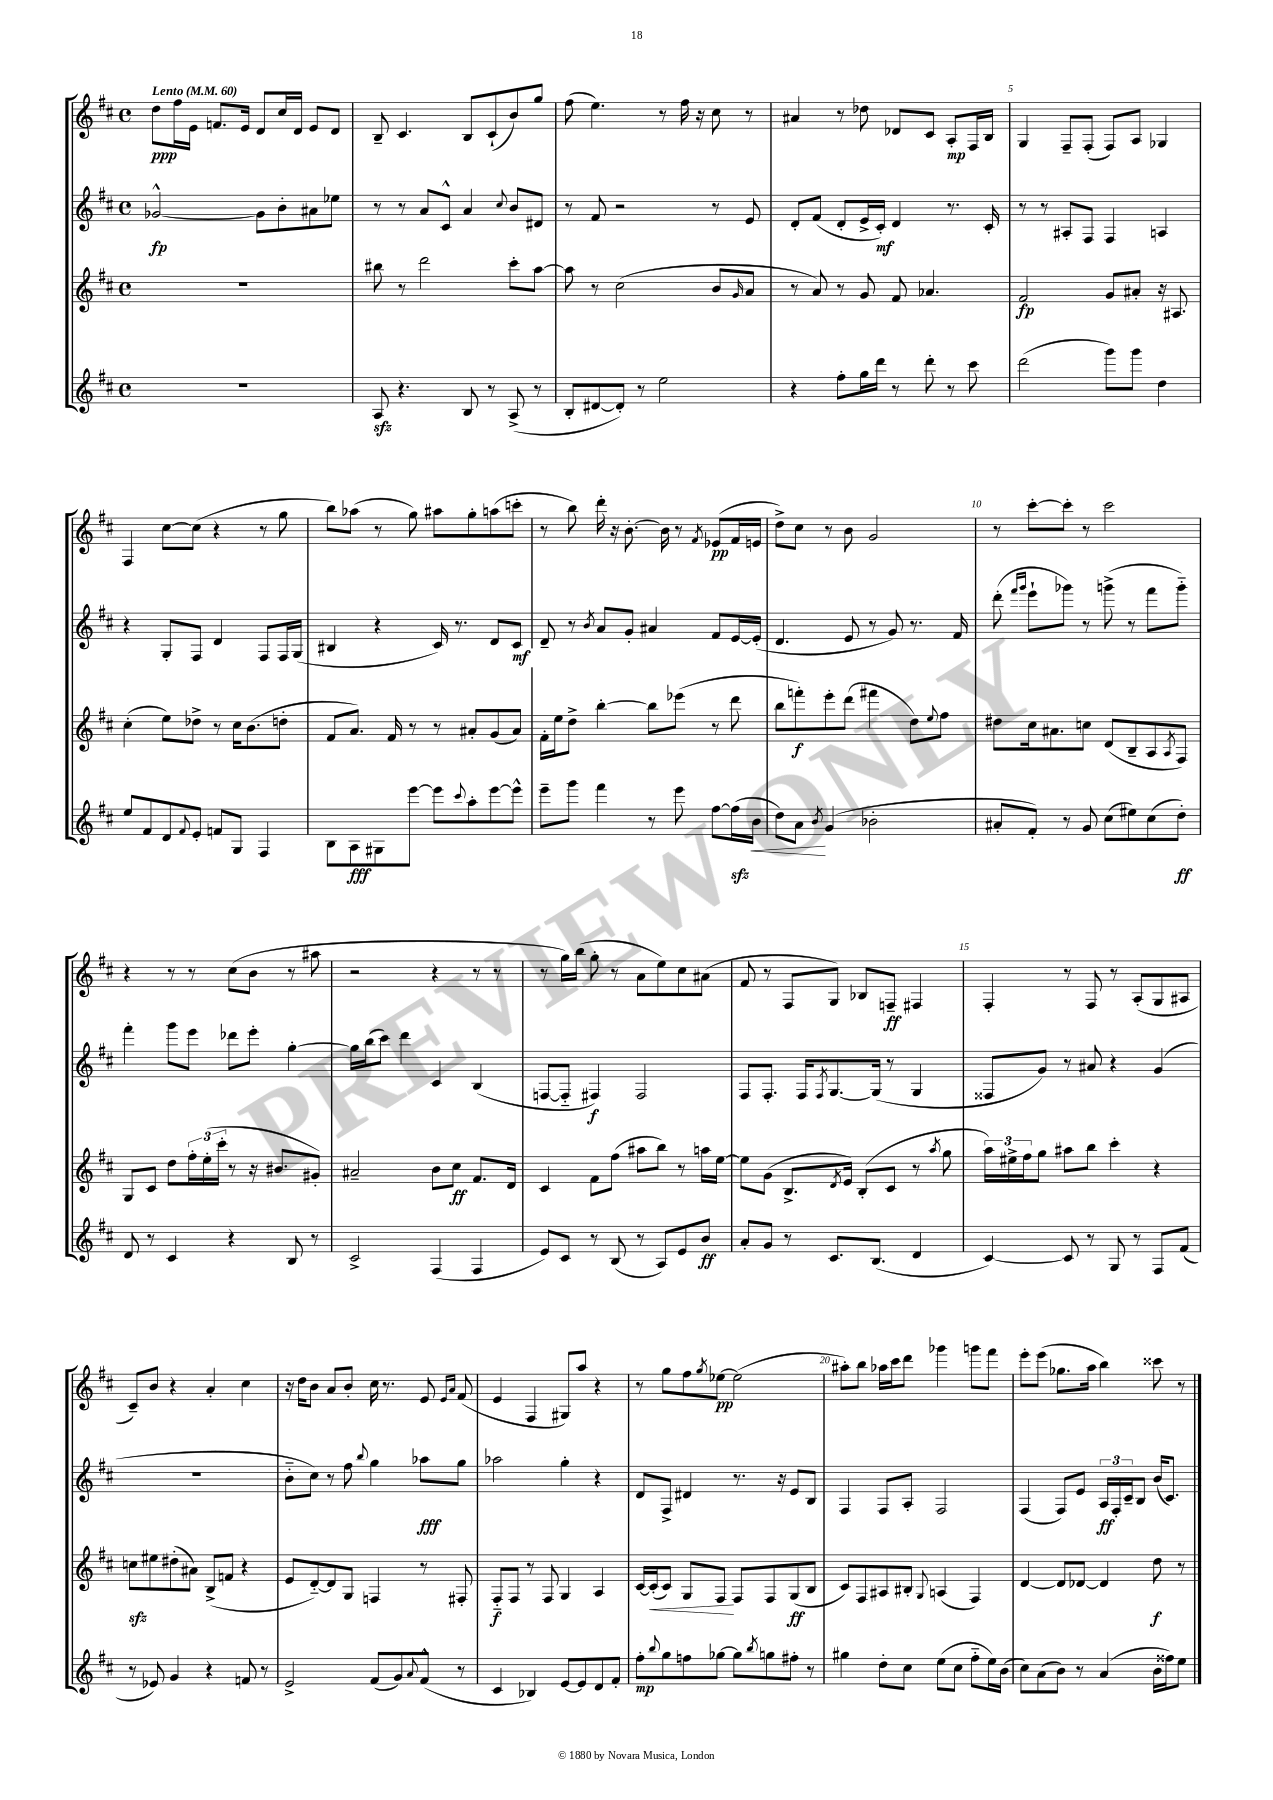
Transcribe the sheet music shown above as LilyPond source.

<<
\new StaffGroup <<
\new Staff = "s0" {
    \clef treble \key d \major \defaultTimeSignature \time 4/4 \tempo "Lento" 4 = 60
    d''8\ppp fis''16 e'16 f'8. e'16 d'8 cis''16 d'16 e'8 d'8 |
    b8-- cis'4. b8 cis'8-!( b'8) g''8 |
    fis''8( e''4.) r8 fis''16 r16 cis''8 r8 |
    ais'4 r8 des''8 des'8 cis'8 a8-.\mp fis16 b16 |
    g4 fis8-- fis8-.( fis8) a8 ges4 |
    fis4 cis''8~ cis''8( r4 r8 g''8 |
    b''8) aes''8( r8 g''8) ais''8 g''8-. a''8( c'''8-. |
    r8 b''8) d'''16-. r16 b'8.~-. b'16 r8 \acciaccatura { fis'8 } ees'8\pp( fis'16 e'16 |
    d''8->) cis''8 r8 b'8 g'2 |
    r8 cis'''8~-. cis'''8-. r8 cis'''2 |
    r4 r8 r8 cis''8( b'8 r8 ais''8 |
    r2 r4 r8 r8 |
    r8 g''16) b''16( g''8-. r8 a'8 e''8) cis''8 ais'8( |
    fis'8 r8 fis8 g8) bes8 f8--\ff fis4 |
    fis4-. r8 fis8 r8 a8-.( g8 ais8 |
    cis'8--) b'8 r4 a'4-. cis''4 |
    r16 d''16 b'8 a'8 b'8-. cis''16 r8. e'8 \grace { e'16 a'16 } fis'8( |
    e'4 fis4 gis8) a''8 r4 |
    r8 g''8 fis''8 \acciaccatura { g''8 } ees''8~\pp ees''2( |
    ais''8-.) b''8 aes''16 cis'''16 d'''8 ges'''4 g'''8 fis'''8 |
    e'''8-. e'''8( ges''8. a''16 b''4) cisis'''8 r8 \bar "|." |
}
\new Staff = "s1" {
    \clef treble \key d \major \defaultTimeSignature \time 4/4
    ges'2~-^\fp ges'8 b'8-. ais'8 ees''8 |
    r8 r8 a'8 cis'8-^ a'4 \appoggiatura { cis''8 } b'8 dis'8 |
    r8 fis'8 r2 r8 e'8 |
    d'8-. fis'8( d'8-. e'16-> cis'16-.\mf) d'4 r8. cis'16-. |
    r8 r8 ais8-. fis8 fis4 a4 |
    r4 g8-. fis8 d'4 fis8 fis16 g16( |
    bis4 r4 cis'16) r8. d'8 cis'8\mf |
    d'8-- r8 \acciaccatura { b'8 } a'8 g'8-. ais'4 fis'8 e'16~ e'16-.( |
    d'4. e'8 r8 g'8) r8. fis'16 |
    d'''8-.( \grace { fis'''16 g'''16 } e'''8-! ges'''8) r8 g'''8->( r8 fis'''8 g'''8-_) |
    fis'''4-. g'''8 e'''8 des'''8 e'''8-. g''4~-. |
    g''16 b''16( cis'''8) d'''4 cis'4 b4( |
    f8~ f8-_ fis4\f) fis2 |
    fis8 fis8.-. fis16 \acciaccatura { fis8 } g8.~ g16( r8 g4 |
    fisis8 g'8) r8 ais'8 r4 g'4( |
    R1 |
    b'8-_ cis''8) r8 fis''8 \appoggiatura { b''8 } g''4 aes''8\fff g''8 |
    aes''2 g''4-. r4 |
    d'8 fis8-> dis'4 r8. r16 e'8 b8 |
    fis4 fis8 a8-. fis2 |
    fis4( fis8) e'8 \tuplet 3/2 { a16\ff fis16-. cis'16-- } b8 b'16( cis'8.) \bar "|." |
}
\new Staff = "s2" {
    \clef treble \key d \major \defaultTimeSignature \time 4/4
    R1 |
    bis''8 r8 d'''2 cis'''8-. a''8~ |
    a''8 r8 cis''2( b'8 \grace { g'16 } a'8 |
    r8 a'8) r8 g'8 fis'8 aes'4. |
    fis'2\fp g'8 ais'8-. r16 ais8. |
    cis''4-.( e''8) des''8-> r8 cis''16 b'8.( d''8-. |
    fis'8 a'8.) fis'16 r8 r8 ais'8-. g'8( ais'8) |
    fis'16-. e''16 d''8-> b''4~-. b''8 ees'''8( r8 d'''8 |
    b''8 f'''8-.\f) e'''8-. d'''8( fis'''4 d''8) \appoggiatura { e''8 } fis''8 |
    dis''8 cis''16 ais'8. c''8 d'8( b8-- a8 \acciaccatura { a8 } fis8) |
    g8 cis'8 d''8 \tuplet 3/2 { fis''16-. e''16-.( cis'''16-. } r8 r16 bis'8. gis'8-.) |
    ais'2-- b'8 cis''8\ff fis'8. d'16 |
    cis'4 fis'8 fis''8( ais''8 b''8) r8 a''16 e''16~ |
    e''8 g'8( b8.-> \acciaccatura { d'8 } e'16) b8-.( cis'8 r8 \acciaccatura { a''8 } g''8 |
    \tuplet 3/2 { a''16) eis''16-> fis''16 } g''8 ais''8 b''8 cis'''4-. r4 |
    c''8\sfz eis''8 dis''8-.( ais'8) b8->( f'8 r4 |
    e'8 d'8~-_) d'8 g8 f4 r8 fis8-. |
    fis8-_\f fis8 r8 fis8 g4 a4 |
    cis'16~ cis'16-.\<( cis'8) g8 fis8\! fis8 fis8 g8\ff( b8 |
    cis'8) fis8 ais8 bis8-. \appoggiatura { g8 } a4( fis4) |
    d'4~ d'8 des'8~ des'4 d''8\f r8 \bar "|." |
}
\new Staff = "s3" {
    \clef treble \key d \major \defaultTimeSignature \time 4/4
    R1 |
    a8\sfz r4. b8 r8 a8->( r8 |
    b8-. dis'8~ dis'8-.) r8 e''2 |
    r4 fis''8-. g''16 d'''16 r8 d'''8-. r8 cis'''8 |
    d'''2( g'''8) g'''8 d''4 |
    e''8 fis'8 d'8 \appoggiatura { fis'8 } e'8-. f'8 g8 fis4 |
    b8 a8\fff gis8 e'''8~ e'''8 \appoggiatura { cis'''8 } a''8-. e'''8~ e'''8-^ |
    e'''8-- g'''8 fis'''4 r8 e'''8 fis''8~ fis''16\sfz\<( b'16 |
    d''8) a'8\! \acciaccatura { b'8 } g'4( bes'2-. |
    ais'8-. fis'8-.) r8 g'8 cis''8( eis''8) cis''8( d''8-.\ff) |
    d'8 r8 cis'4 r4 b8 r8 |
    cis'2-> fis4( fis4 |
    e'8) cis'8 r8 b8( r8 a8) e'8 b'8\ff |
    a'8-. g'8 r8 cis'8. b8.( d'4 |
    cis'4~) cis'8 r8 g8 r8 fis8 fis'8( |
    r8 ees'8) g'4 r4 f'8 r8 |
    e'2-> fis'8( g'8) \appoggiatura { a'8 } fis'8-^( r8 |
    cis'4 bes4) e'8~ e'8 d'8 fis'8-. |
    fis''8-.\mp \appoggiatura { b''8 } g''8 f''8 ges''8~ ges''8 \acciaccatura { b''8 } g''8 fis''8-. r8 |
    gis''4 d''8-. cis''8 e''8( cis''8 fis''8-_ e''16) b'16( |
    cis''8) a'8( b'8) r8 a'4( b'16 fisis''16) e''8 \bar "|." |
}
>>
>>
\layout { \context { \Score \override BarNumber.break-visibility = ##(#f #t #t) barNumberVisibility = #(every-nth-bar-number-visible 5) } }
